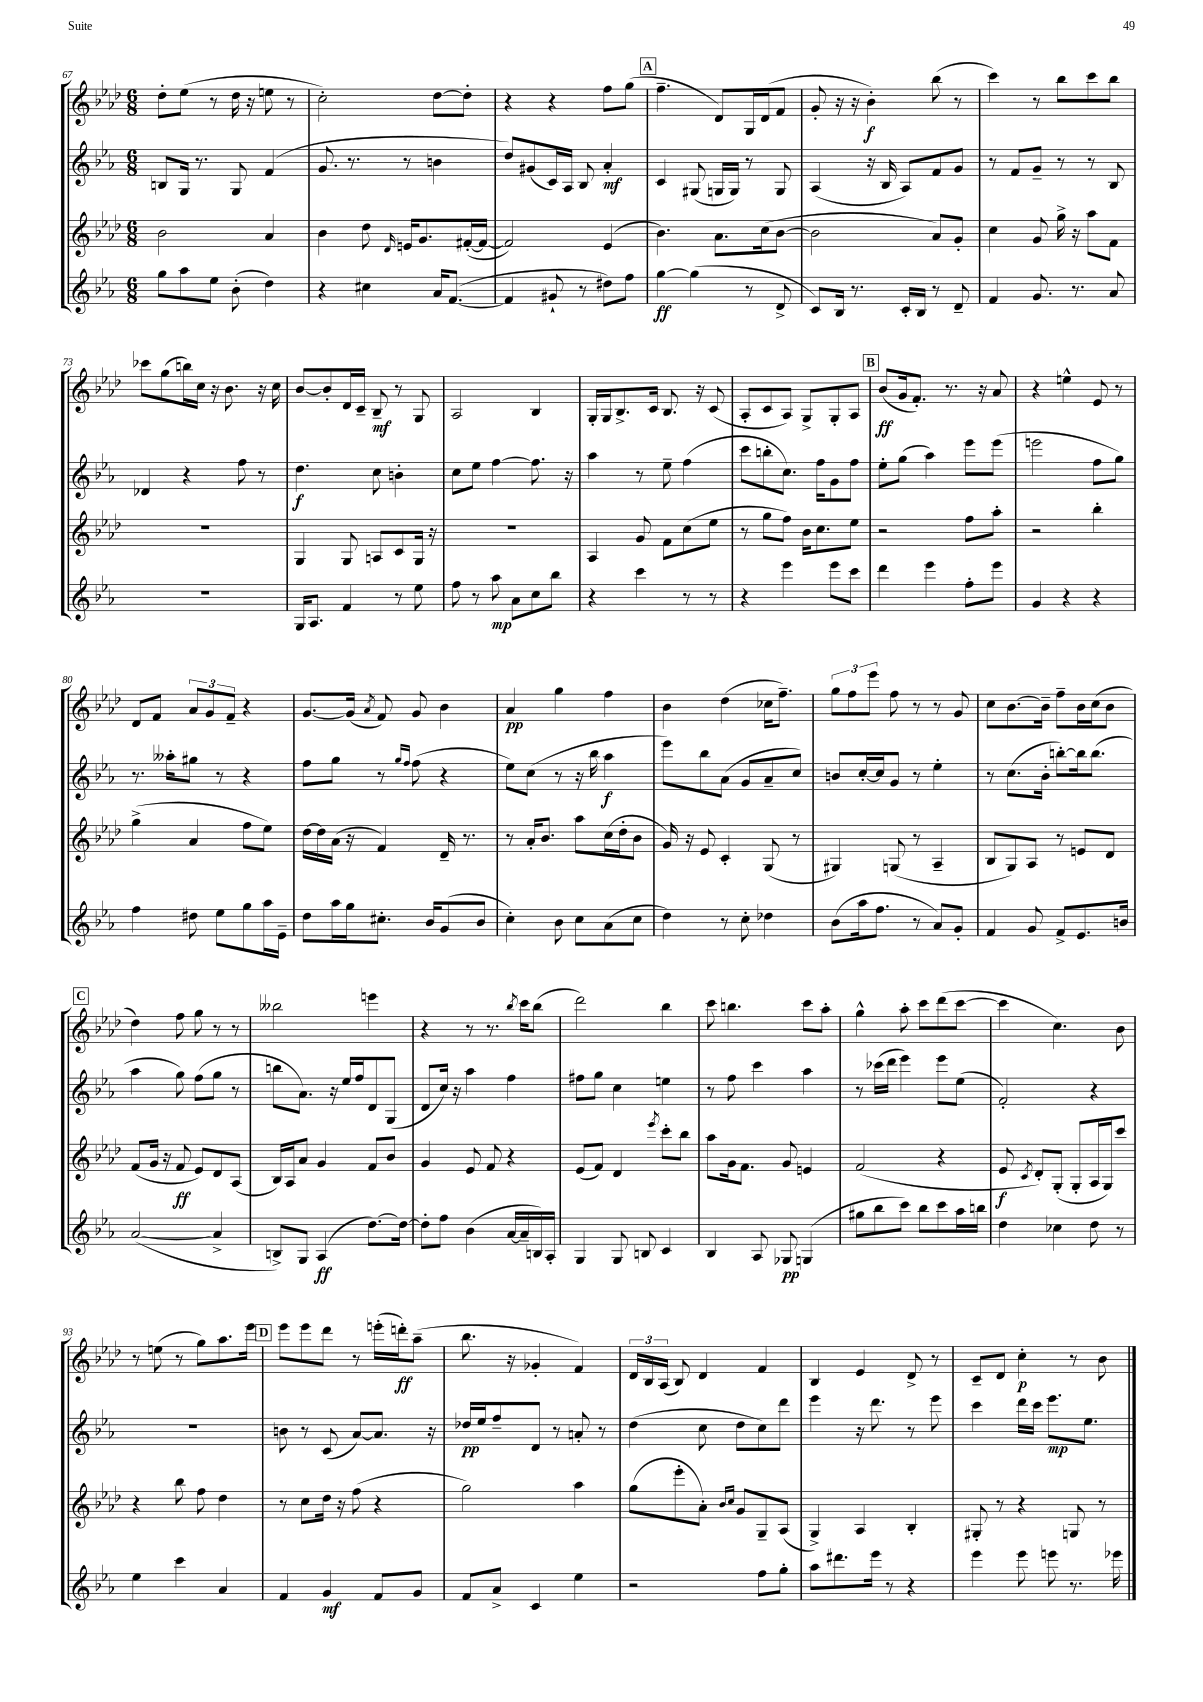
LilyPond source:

<<
\new StaffGroup <<
\new Staff = "s0" {
    \clef treble \key aes \major \numericTimeSignature \time 6/8
    \autoBeamOff des''8[-. ees''8]( r8 des''16 r16 e''8 r8 |
    c''2-.) des''8[~ des''8]-. |
    r4 r4 f''8[ g''8]( |
    \mark \markup { \box "A" } f''4.-- des'8[) g16 des'16( f'8] |
    g'8-. r16 r16 bes'4-.\f) bes''8( r8 |
    c'''4) r8 bes''8[ c'''8 bes''8] |
    ces'''8[ g''8( b''16) c''16] r16 bes'8. r16 c''16 |
    bes'8[~ bes'8-. des'16 c'16]-- bes8--\mf r8 g8 |
    aes2 bes4 |
    g16[-. g16 bes8.-> c'16] bes8. r16 c'8( |
    aes8[-. c'8 aes8]) g8[-> g8-. aes8] |
    \mark \markup { \box "B" } bes'8[\ff( g'16 f'8.]-.) r8. r16 aes'8 |
    r4 e''4-^ ees'8 r8 |
    des'8[ f'8] \tuplet 3/2 { aes'8[ g'8 f'8]-- } r4 |
    g'8.[~ g'16]( \acciaccatura { aes'8 } f'8) g'8 bes'4 |
    aes'4\pp g''4 f''4 |
    bes'4 des''4( ces''16[ f''8.]--) |
    \tuplet 3/2 { g''8[ f''8 ees'''8] } f''8 r8 r8 g'8 |
    c''8[ bes'8.~ bes'16]-- f''8[-- bes'16 c''16( bes'8] |
    \mark \markup { \box "C" } des''4) f''8 g''8 r8 r8 |
    beses''2 e'''4 |
    r4 r8 r8. \acciaccatura { bes''8 } c'''16[ bes''8]( |
    des'''2) bes''4 |
    c'''8 b''4. c'''8[ aes''8]-. |
    g''4-^ aes''8-. c'''8[ des'''8( c'''8]~ |
    c'''4 c''4.) bes'8 |
    r8 e''8( r8 g''8[) aes''8. ees'''16] |
    \mark \markup { \box "D" } ees'''8[ ees'''8 des'''8] r8 e'''16[-.( d'''16-.\ff) aes''8]--( |
    bes''8. r16 ges'4-. f'4) |
    \tuplet 3/2 { des'16[ bes16 aes16]( } bes8) des'4 f'4 |
    bes4 ees'4 des'8-> r8 |
    c'8[-- des'8] c''4-.\p r8 bes'8 \bar "|." |
}
\new Staff = "s1" {
    \clef treble \key ees \major \numericTimeSignature \time 6/8
    \autoBeamOff b8[ g16] r8. g8 f'4( |
    g'8. r8. r8 b'4 |
    d''8[) gis'8( c'16) aes16] bes8 aes'4-.\mf |
    \mark \markup { \box "A" } c'4 gis8( g16[ g16]) r8 g8 |
    aes4( r16 bes16 aes8[) f'8 g'8] |
    r8 f'8[ g'8]-- r8 r8 bes8 |
    des'4 r4 f''8 r8 |
    d''4.\f c''8 b'4-. |
    c''8[ ees''8] f''4~ f''8. r16 |
    aes''4 r8 ees''8-- f''4( |
    c'''8[ b''8-. c''8.]) f''16[ g'8 f''8] |
    \mark \markup { \box "B" } ees''8[-. g''8]( aes''4) ees'''8[ ees'''8]( |
    e'''2 f''8[ g''8]) |
    r8. aeses''16[-. gis''8] r8 r4 |
    f''8[ g''8] r8 \grace { g''16[ f''16] } f''8( r4 |
    ees''8[) c''8]( r8 r16 bes''16 aes''4\f |
    ees'''8[) bes''8 aes'8]( g'8[ aes'8-- c''8]) |
    b'8[ c''16~-. c''16 g'8] r8 ees''4-. |
    r8 c''8.[( bes'16]-. b''8[~-.) b''16 b''8.]( |
    \mark \markup { \box "C" } aes''4 g''8) f''8[( g''8] r8 |
    b''8[ aes'8.]) r16 ees''16[ f''16 d'8 g8]( |
    d'8[ c''16]) r16 aes''4 f''4 |
    fis''8[ g''8] c''4 e''4 |
    r8 f''8 c'''4 aes''4 |
    r8 ces'''16[( d'''16] ees'''4) ees'''8[ ees''8]( |
    f'2-.) r4 |
    R2. |
    \mark \markup { \box "D" } b'8 r8 c'8( aes'8[~) aes'8.] r16 |
    des''16[\pp ees''16 f''8-- d'8] r8 a'8-. r8 |
    d''4( c''8 d''8[ c''8) d'''8] |
    ees'''4 r16 d'''8. r8 ees'''8 |
    c'''4 d'''16[ c'''16] ees'''8.[\mp ees''8.] \bar "|." |
}
\new Staff = "s2" {
    \clef treble \key aes \major \numericTimeSignature \time 6/8
    \autoBeamOff bes'2 aes'4 |
    bes'4 des''8 \grace { des'16 } e'16[ g'8. fis'16~-.( fis'16]~ |
    fis'2) ees'4( |
    \mark \markup { \box "A" } bes'4.) aes'8.[ c''16( bes'8]~ |
    bes'2 aes'8[) g'8]-. |
    c''4 g'8 g''16-> r16 aes''8[ f'8] |
    R2. |
    g4 g8 a8[ c'8 g16] r16 |
    R2. |
    aes4 g'8 f'8[ c''8( ees''8] |
    r8 g''8[ f''8]) bes'16[ c''8. ees''8] |
    \mark \markup { \box "B" } r2 f''8[ aes''8]-. |
    r2 bes''4-. |
    g''4->( aes'4 f''8[ ees''8]) |
    des''16[~ des''16 aes'16]( r16 f'4) des'16-- r8. |
    r8 aes'16[-. bes'8.] aes''8[ c''16( des''16-. bes'8] |
    g'16) r16 ees'8 c'4-. g8( r8 |
    gis4) g8( r8 aes4-- |
    bes8[ g8) aes8] r8 e'8[ des'8] |
    \mark \markup { \box "C" } f'8[( g'16] r16 f'8\ff ees'8[) des'8 aes8]( |
    bes16[) aes16 aes'8] g'4 f'8[ bes'8] |
    g'4 ees'8 f'8 r4 |
    ees'8[( f'8]) des'4 \acciaccatura { ees'''8 } c'''8[-. bes''8] |
    aes''8[ g'16 f'8.] g'8 e'4 |
    f'2( r4 |
    ees'8\f \acciaccatura { c'8 } des'8[-.) g8]-.( g8[-. aes16 g16) c'''8] |
    r4 bes''8 f''8 des''4 |
    \mark \markup { \box "D" } r8 c''8[ des''16] r16 f''8( r4 |
    g''2) aes''4 |
    g''8[( ees'''8-. aes'8]-.) \grace { bes'16[ c''16] } g'8[ g8-- aes8]( |
    g4->) aes4 bes4-. |
    gis8-. r8 r4 g8 r8 \bar "|." |
}
\new Staff = "s3" {
    \clef treble \key ees \major \numericTimeSignature \time 6/8
    \autoBeamOff g''8[ aes''8 ees''8] bes'8-.( d''4) |
    r4 cis''4 aes'16[ f'8.]~( |
    f'4 gis'8-! r8 dis''8[) f''8] |
    \mark \markup { \box "A" } g''4~\ff g''4( r8 d'8-> |
    c'8[) bes16] r8. c'16[-. bes16] r8 d'8-- |
    f'4 g'8. r8. aes'8 |
    R2. |
    g16[ aes8.] f'4 r8 ees''8 |
    f''8 r8 aes''8\mp aes'8[ c''8 bes''8] |
    r4 c'''4 r8 r8 |
    r4 ees'''4 ees'''8[ c'''8] |
    \mark \markup { \box "B" } d'''4 ees'''4 f''8[-. ees'''8] |
    g'4 r4 r4 |
    f''4 dis''8 ees''8[ g''8 aes''16 ees'16]-- |
    d''8[ aes''16 g''16 cis''8.]-. bes'16[ g'8( bes'8] |
    c''4-.) bes'8 c''8[ aes'8( c''8] |
    d''4) r8 c''8-. des''4 |
    bes'8[( aes''16 f''8.] r8 aes'8[) g'8]-. |
    f'4 g'8 f'8[-> ees'8. b'16] |
    \mark \markup { \box "C" } aes'2~( aes'4-> |
    b8[->) g8] aes4\ff( d''8.[~) d''16]~ |
    d''8[-. f''8] bes'4( aes'16[~ aes'16-- b16) aes16]-. |
    g4 g8 b8 c'4 |
    bes4 aes8 ges8\pp g4( |
    gis''8[ bes''8 c'''8]) bes''8[ c'''8 aes''16 b''16] |
    d''4 ces''4 d''8 r8 |
    ees''4 c'''4 aes'4 |
    \mark \markup { \box "D" } f'4 g'4\mf f'8[ g'8] |
    f'8[ aes'8]-> c'4 ees''4 |
    r2 f''8[ g''8]-. |
    aes''8[ dis'''8. ees'''16] r8 r4 |
    ees'''4 ees'''8 e'''8 r8. ees'''16 \bar "|." |
}
>>
>>
\layout { \context { \Score currentBarNumber = #67 } }
